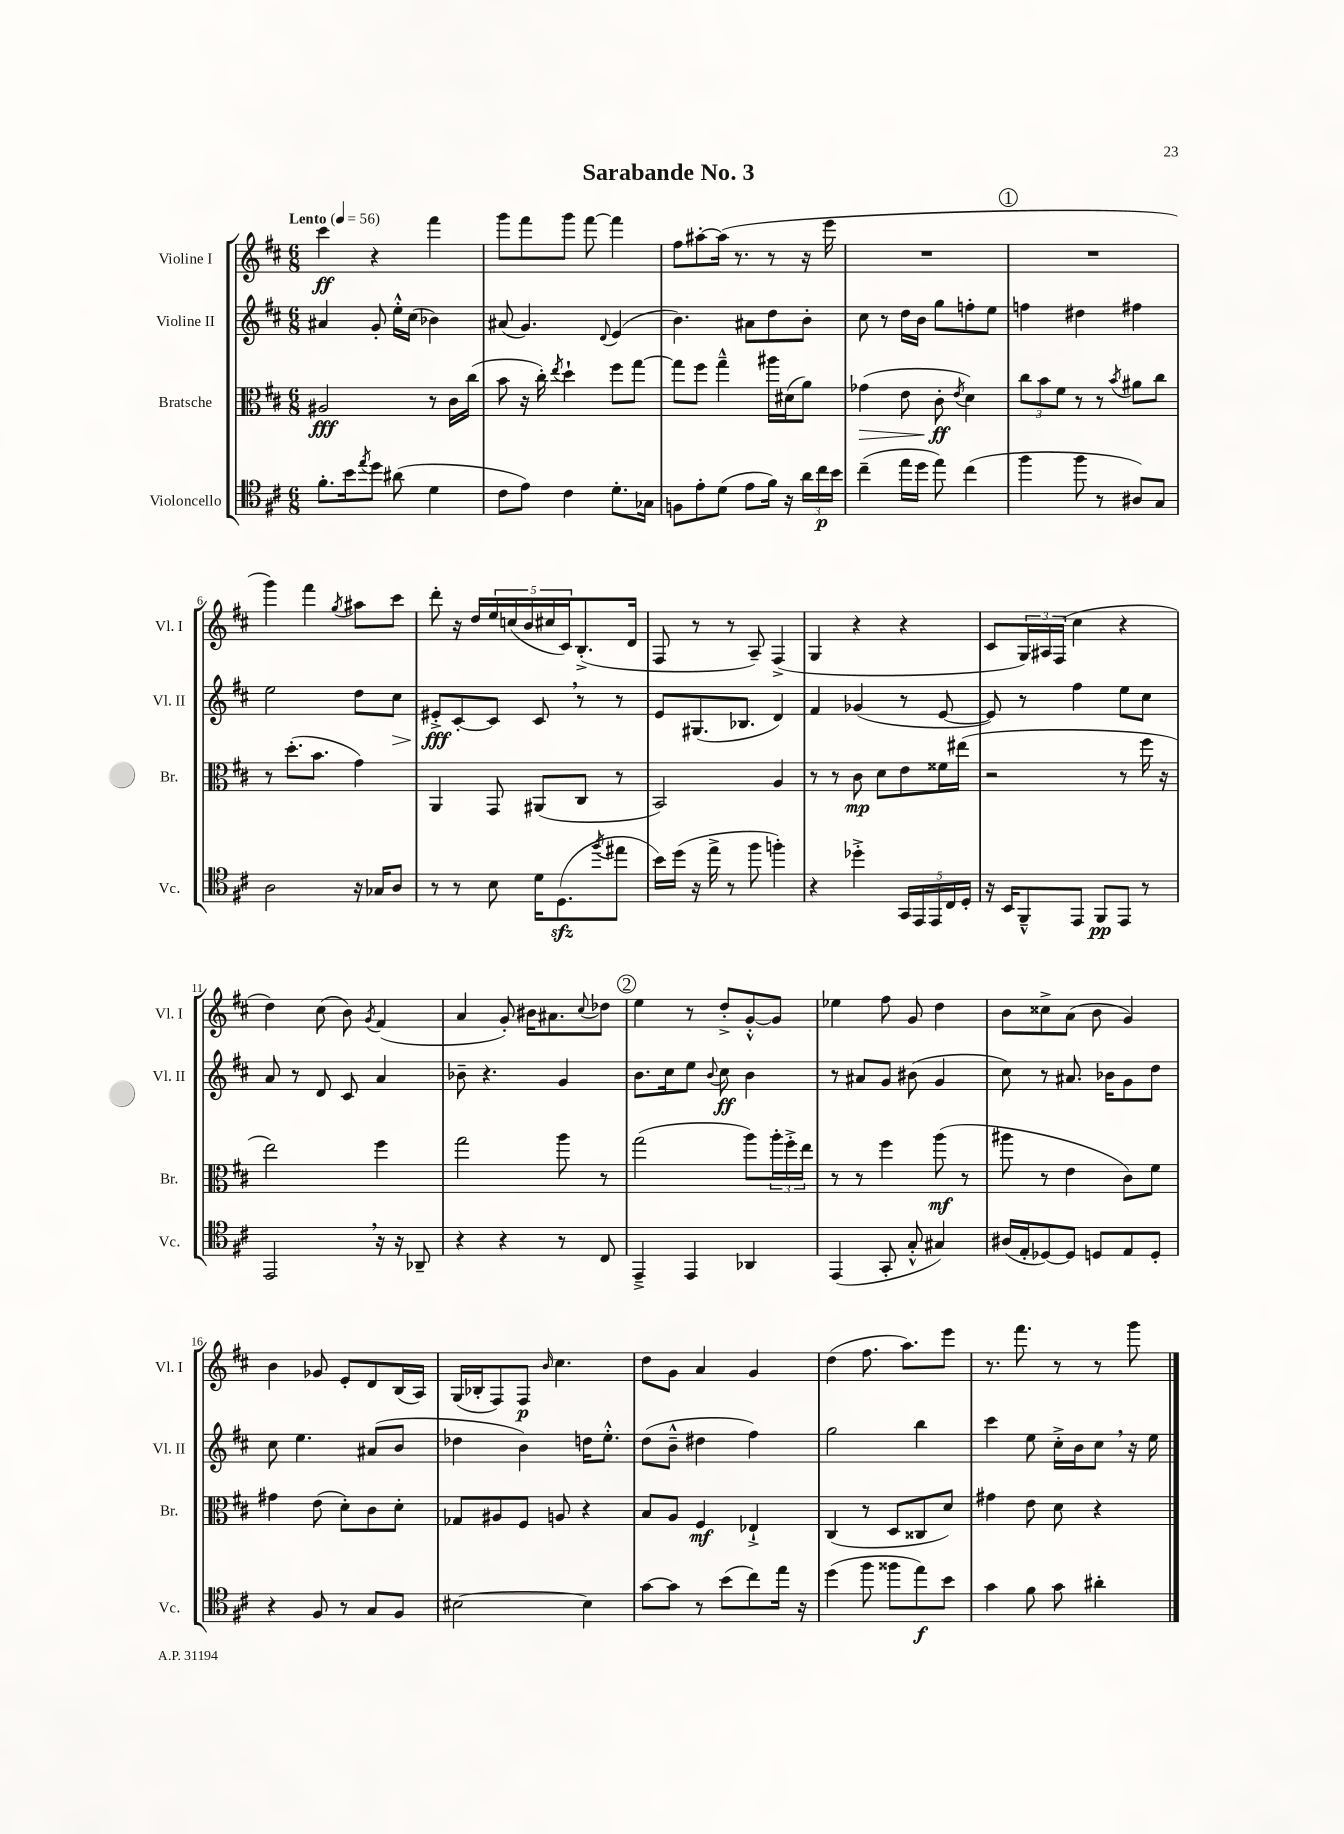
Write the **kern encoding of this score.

**kern	**kern	**kern	**kern
*staff4	*staff3	*staff2	*staff1
*clefC4	*clefC3	*clefG2	*clefG2
*k[f#c#]	*k[f#c#]	*k[f#c#]	*k[f#c#]
*M6/8	*M6/8	*M6/8	*M6/8
*MM56	*MM56	*MM56	*MM56
8.f#'\L	2A#/	4a#/	4ccc#\
16b\k	.	.	.
8qee/	.	.	.
8dd\J	.	8g'/	4r
(8a#\	.	16ee'^^\LL	.
.	.	(16cc#\JJ	.
4d\	8r	4b-\)	4fff#\
.	16c#\LL	.	.
.	(16cc#\JJ	.	.
=	=	=	=
8c#\L	8b\	(8a#/	8ggg\L
8e\J)	16r	4.g/)	8fff#\
.	16cc#'\)	.	.
.	8qee/	.	.
4c#\	4dd`\	.	8ggg\J
.	.	.	[8fff#\
.	.	8qqd/	.
8.d'\L	8ff#\L	(4e/	4fff#\]
.	[8gg\J	.	.
16G-\Jk	.	.	.
=	=	=	=
8F\L	8gg\]L	4.b\)	8ff#\L
8e'\	8ff#\J	.	[8aa#'\
(8d\J	4gg~^^\	.	(16aa#\]Jk
.	.	.	8.r
8e\L	.	8a#\L	.
16f#\Jk)	16aa#\LL	8dd\	8r
16r	(16d#\J	.	.
24a\LL	8a\J)	8b'\J	16r
24cc#\	.	.	.
.	.	.	16eee\
24b\JJ	.	.	.
=	=	=	=
(4cc#~\	(4g-\	8cc#\	2.r
.	.	8r	.
16ee\LL	8e\	16dd\LL	.
16dd\JJ	.	16b\JJ	.
8ee\)	8c#'\	8gg\L	.
.	8qe/	.	.
(4cc#\	4d\)	8ff'\	.
.	.	8ee\J	.
=	=	=	=
4ff#\	12cc#\L	4ff\	2.r
.	12b\	.	.
.	12f#\J	.	.
8ff#\	8r	4dd#\	.
8r	8r	.	.
.	8qb/	.	.
8A#/L)	8a#\L	4ff#\	.
8G/J	8cc#\J	.	.
=	=	=	=
2A\	8r	2ee\	4ggg\)
.	(8.dd'\L	.	.
.	.	.	4fff#\
.	8.b\J	.	.
.	.	.	8qgg/
16r	4g\)	8dd\L	8aa#\L
16G-/LK	.	.	.
8A/J	.	8cc#\J	8ccc#\J
=	=	=	=
8r	4AA/	8e#'^/L	8ddd'\
8r	.	[8c#'/	16r
.	.	.	16dd/LL
8B\	8GG/	8c#/]J	20ee/
.	.	.	(20cc/
.	.	.	20b/
16d\LK	(8AA#/L	8c#/	.
.	.	.	20cc#/
(8.D\	.	.	.
.	.	.	20c#/J)
.	8C#/J	8r	(8.B'^/
8qff#/	.	.	.
8ee#\J	8r	8r	.
.	.	.	16d/Jk
=	=	=	=
16b\LL)	2BB/)	8e/L	8F#/
(16dd\JJ	.	.	.
16r	.	(8.G#/	8r
16ee^\	.	.	.
8r	.	.	8r
.	.	8.B-/J	.
8ff#\	.	.	8A~/)
4ff'\)	4A/	4d/)	(4F#^/
=	=	=	=
4r	8r	4f#/	4G/
.	8r	.	.
4dd-'^\	8c#\	(4g-/	4r
.	8d\L	.	.
20GG/LL	8e\	8r	4r
20EE/	.	.	.
20EE/	.	.	.
.	16f##\L	[8e/	.
20C#/	.	.	.
.	(16ee#\JJ	.	.
20D'/JJ	.	.	.
=	=	=	=
16r	2r	8e/])	8c#/L
16BB/LK	.	.	.
8FF#~^^/	.	8r	24G/L)
.	.	.	24A#/
.	.	.	(24F#/JJ
8EE/J	.	4ff#\	4cc#\
8FF#/L	.	.	.
8EE/J	8r	8ee\L	4r
8r	16ff#\	8cc#\J	.
.	16r	.	.
=	=	=	=
2EE/	2ee\)	8a/	4dd\)
.	.	8r	.
.	.	8d/	(8cc#\
.	.	8c#/	8b\)
.	.	.	8qg/
16r	4ff#\	4a/	(4f#/
16r	.	.	.
8AA-~/	.	.	.
=	=	=	=
4r	2gg\	8b-~\	4a/
.	.	4.r	.
4r	.	.	8g'/)
.	.	.	16b#\LK
.	.	.	8.a#\
8r	8aa\	4g/	.
.	.	.	8qqcc#/
8C#/	8r	.	8dd-\J
=	=	=	=
4EE~^/	(2gg\	8.b\L	4ee\
.	.	16cc#\k	.
4EE/	.	8ee\J	8r
.	.	8qqb/	.
.	.	8cc#\	8dd'^/L
4AA-/	8aa\L)	4b\	[8g'^^/
.	24aa'\L	.	8g/]J
.	24ff#'^\	.	.
.	24ee\JJ	.	.
=	=	=	=
(4EE/	8r	8r	4ee-\
.	8r	8a#/L	.
8GG'/	4ff#\	8g/J	8ff#\
8G'^^/	.	(8b#\	8g/
4G#/)	(8aa\	4g/	4dd\
.	8r	.	.
=	=	=	=
(16A#/LL	8aa#\	8cc#\)	8b\L
16E'/J	.	.	.
[8D-/)	8r	8r	8cc##^\
8D-/]J	4e\	8.a#/	(8a\J
8D/L	.	.	8b\
.	.	16b-\LK	.
8E/	8c#\L)	8g\	4g/)
8D'/J	8f#\J	8dd\J	.
=	=	=	=
4r	4g#\	8cc#\	4b\
.	.	4.ee\	.
8F#/	(8e\	.	8g-/
8r	8d'\L)	.	8e'/L
8G/L	8c#\	(8a#/L	8d/
8F#/J	8d'\J	8b/J	(16B/L
.	.	.	16A/JJ)
=	=	=	=
[2B#\	8G-/L	4dd-\	(16G/LL
.	.	.	16B-'/J
.	8A#/	.	8F#/)
.	8F#/J	4b\)	8F#/J
.	.	.	16qqb/
.	8A/	.	4.cc#\
4B#\]	4r	16dd\LK	.
.	.	8.ee'^^\J	.
=	=	=	=
[8g\L	8B/L	(8dd\L	8dd\L
8g\]J	8A/J	8b~^^\J	8g\J
8r	4F#/	4dd#\	4a/
(8b\L	.	.	.
8cc#\)	4E-`^/	4ff#\)	4g/
16ee\Jk	.	.	.
16r	.	.	.
=	=	=	=
(4dd\	(4C#/	2gg\	(4dd\
8ff#\	8r	.	8.ff#\
8ff##\L	8D/L	.	.
.	.	.	8.aa\L)
8ee\)	8C##/	4bb\	.
8b\J	8d/J)	.	8eee\J
=	=	=	=
4g\	4g#\	4ccc#\	8.r
.	.	.	8.fff#\
8f#\	8e\	8ee\	.
8g\	8d\	16cc#'^\LL	8r
.	.	16b\J	.
4a#'\	4r	8cc#\J	8r
.	.	16r	8ggg\
.	.	16ee\	.
==	==	==	==
*-	*-	*-	*-
